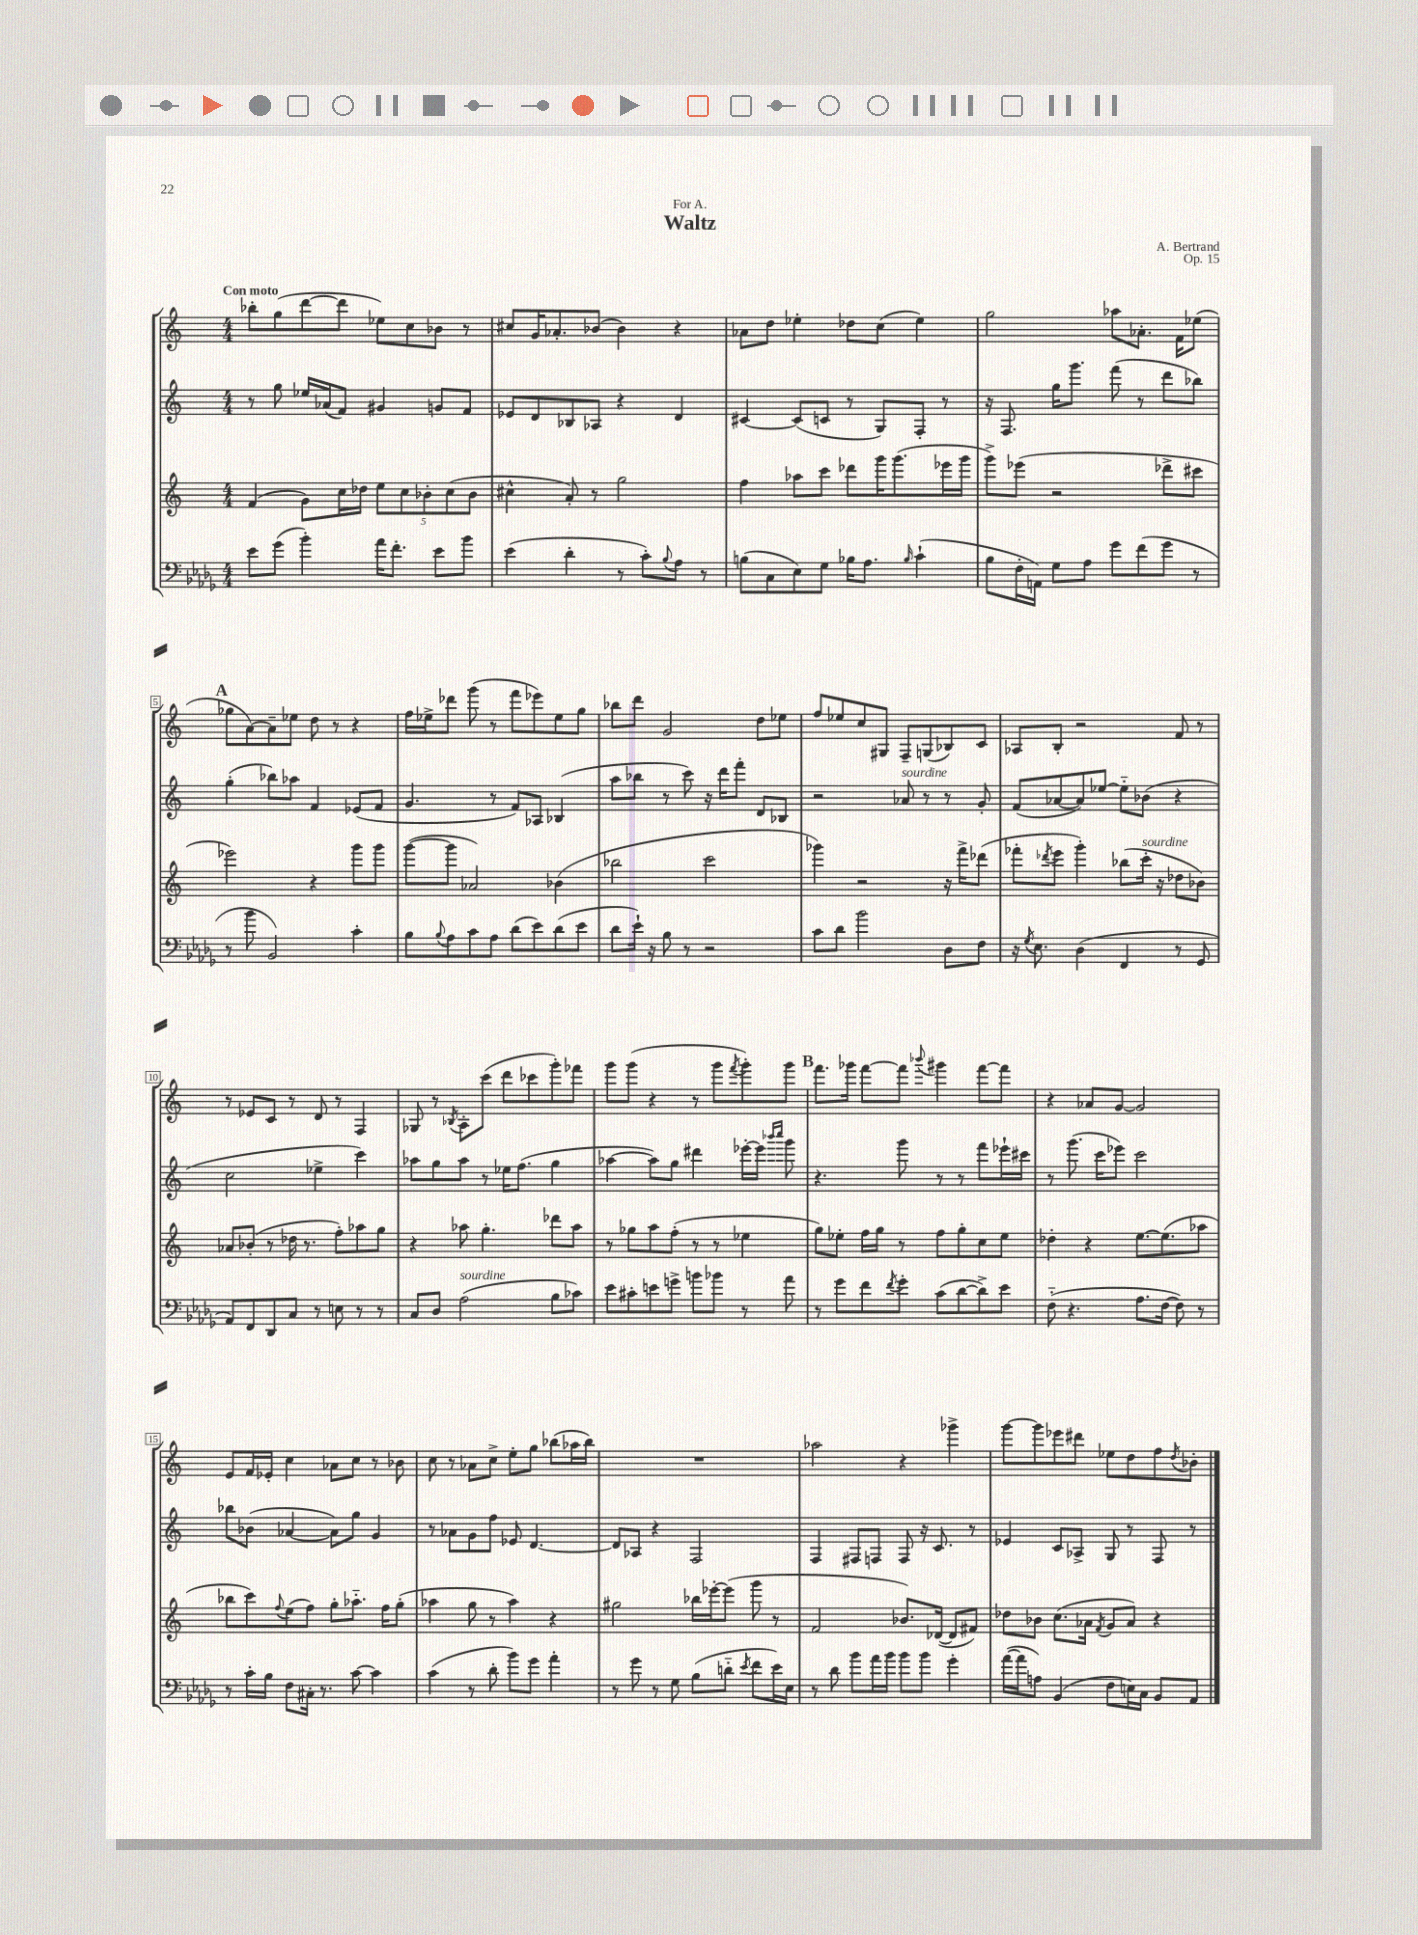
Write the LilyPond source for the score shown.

\header { title = "Waltz" composer = "A. Bertrand" dedication = "For A." opus = "Op. 15" }
<<
\new StaffGroup <<
\new Staff = "s0" {
    \clef treble \key c \major \numericTimeSignature \time 4/4 \tempo "Con moto"
    bes''8-. g''8( d'''8~ d'''8 ees''8) c''8 bes'8 r8 |
    cis''8 g'16 aes'8.-. bes'8( bes'4) r4 |
    aes'8 d''8 ees''4-. des''8 c''8( ees''4) |
    g''2 aes''8 aes'8.-. f'16 ees''8( |
    \mark \markup { \bold "A" } ges''8 a'8~) a'8-- ees''8 d''8 r8 r4 |
    f''16 ees''16-> des'''8 g'''8( r8 f'''8 ees'''8) ees''8 g''8 |
    bes''8 d'''8 g'2 d''8 ees''8 |
    f''8 ees''8 c''8 gis8 f8-- g8( bes8) c'8 |
    aes8 b8-. r2 f'8 r8 |
    r8 ees'8 c'8 r8 d'8 r8 f4 |
    ges8 r8 \acciaccatura { bes8 } a8-. c'''8( d'''8 ces'''8 g'''8-.) fes'''8 |
    g'''8 g'''8( r4 r8 g'''8 \acciaccatura { f'''8 } g'''8-.) g'''8 |
    \mark \markup { \bold "B" } f'''8. ges'''16 f'''8~ f'''8 \appoggiatura { bes'''8 } gis'''4 f'''8~ f'''8 |
    r4 aes'8 g'8~ g'2 |
    e'8 f'16 ees'16-. c''4 aes'8 c''8 r8 bes'8 |
    c''8 r8 aes'8 c''8-> e''8-. g''8 bes''8( aes''16 bes''16) |
    R1 |
    aes''2 r4 ges'''4-> |
    g'''8~ g'''8 ees'''8 dis'''8 ees''8 d''8 f''8 \acciaccatura { d''8 } bes'8-. \bar "|." |
}
\new Staff = "s1" {
    \clef treble \key c \major \numericTimeSignature \time 4/4
    r8 g''8 ees''16 aes'16( f'8) gis'4 g'8 f'8 |
    ees'8 d'8 bes8 aes8 r4 d'4 |
    cis'4~ cis'8( c'8 r8 g8) f8-. r8 |
    r16 f8. g''16 g'''8. f'''8( r8 d'''8 bes''8) |
    \mark \markup { \bold "A" } g''4-.( bes''8) aes''8 f'4 ees'8( f'8 |
    g'4. r8 f'8) aes8 bes4( |
    a''8 bes''8 r8 c'''8) r16 d'''16 f'''8-. d'8 bes8 |
    r2 aes'8^\markup { \italic "sourdine" } r8 r8 g'8-. |
    f'8( aes'8~ aes'8) ees''8~ ees''8-_ bes'8( r4 |
    c''2 ees''4-> c'''4) |
    aes''8 g''8 aes''8 r8 ees''16 f''8.( g''4 |
    aes''4~ aes''8) g''8 dis'''4 ees'''16~-. ees'''16 \grace { bes'''16 c''''16 } g'''8 |
    \mark \markup { \bold "B" } r4. g'''8 r8 r8 f'''8 ees'''16-! cis'''16 |
    r8 g'''8.( c'''16 ees'''8) c'''2 |
    bes''8 bes'8( aes'4~ aes'8) g''8 g'4 |
    r8 aes'8 g'8 f''8 ees'8 d'4.~ |
    d'8 aes8 r4 f2 |
    f4 fis8 f8 f8 r16 c'8. r8 |
    ees'4 c'8 aes8-> g8 r8 f8 r8 \bar "|." |
}
\new Staff = "s2" {
    \clef treble \key c \major \numericTimeSignature \time 4/4
    f'4( g'8) c''16 des''16 \tuplet 5/4 { e''8 c''8 bes'8-. c''8( bes'8 } |
    cis''4-^ a'8-.) r8 g''2 |
    f''4 aes''8 c'''8 des'''8 g'''16 g'''8.( ees'''16 g'''16 |
    g'''8->) ees'''8( r2 des'''8-> cis'''8 |
    \mark \markup { \bold "A" } ees'''2) r4 g'''8 g'''8 |
    g'''8~( g'''8 aes'2) bes'4( |
    bes''2 c'''2 |
    ges'''4) r2 r16 f'''16-> des'''8( |
    fes'''8-. \acciaccatura { des'''8 } e'''8 g'''4-.) bes''8( c'''16-.^\markup { \italic "sourdine" } r16 des''8 bes'8) |
    aes'8 bes'8-.( r8 des''16 r8. f''8-.) aes''8 g''8 |
    r4 aes''8 g''4.-. des'''8 aes''8 |
    r8 ges''8 a''8 f''8-.( r8 r8 ees''4 |
    \mark \markup { \bold "B" } g''8) ees''8-. f''16 g''16 r8 f''8 g''8-. c''8 ees''8 |
    des''4-. r4 e''8.~ e''8.( aes''8 |
    bes''8 c'''8) \appoggiatura { f''8 } e''8( f''8) g''8-. aes''8.-_ f''16 g''8-.( |
    aes''4 g''8 r8 aes''4) r4 |
    gis''2 bes''16 ees'''16~-. ees'''8( g'''8 r8 |
    f'2 bes'8.) des'16~( des'8 fis'8) |
    des''8 bes'8 c''8.( aes'16 \acciaccatura { f'8 } g'8 aes'8) r4 \bar "|." |
}
\new Staff = "s3" {
    \clef bass \key des \major \numericTimeSignature \time 4/4
    ees'8 ges'8( bes'4-.) aes'16 f'8.-. ees'8 bes'8 |
    ees'4( des'4-. r8 c'8-.) \appoggiatura { bes8 } aes8 r8 |
    b8( c8 ees8) ges8 bes16 aes8. \grace { bes16 } c'4-!( |
    bes8 f16-. a,16) ges8 aes8 ges'8 f'8( ges'8 r8 |
    \mark \markup { \bold "A" } r8 bes'8 bes,2) c'4-. |
    bes8 \appoggiatura { bes8 } aes8 c'8 aes8 des'8( ees'8) des'8( ees'8 |
    des'8 ees'16-!) r16 bes8 r8 r2 |
    c'8 des'8 bes'2 des8 f8 |
    r16 \acciaccatura { ges8 } ees8. des4( f,4 r8 ges,8 |
    aes,8) f,8 des,8 c8 r8 e8 r8 r8 |
    c8 des8 aes2^\markup { \italic "sourdine" }( bes8 ces'8) |
    ees'8 cis'8-. e'8 g'8-> b'8 bes'8 r8 aes'8 |
    \mark \markup { \bold "B" } r8 ges'8 f'8 \acciaccatura { f'8 } ges'8-. c'8( des'8~ des'8->) ees'8 |
    f8-_( r4. aes8. f16~ f8) r8 |
    r8 c'16-. bes16 f8 cis16-. r8. c'8~ c'4 |
    c'4( r8 des'8-. bes'8) ges'8 aes'4-. |
    r8 ges'8 r8 ges8 bes8( d'8-_ \acciaccatura { ees'8 } f'8 ees'16) ees16 |
    r8 des'8 bes'8 aes'16 bes'16 bes'8 bes'8 ges'4-. |
    aes'16~( aes'16 a8) bes,4( f8 e16) c16 bes,8 aes,8 \bar "|." |
}
>>
>>
\layout { \context { \Score \override BarNumber.stencil = #(make-stencil-boxer 0.1 0.3 ly:text-interface::print) } }
